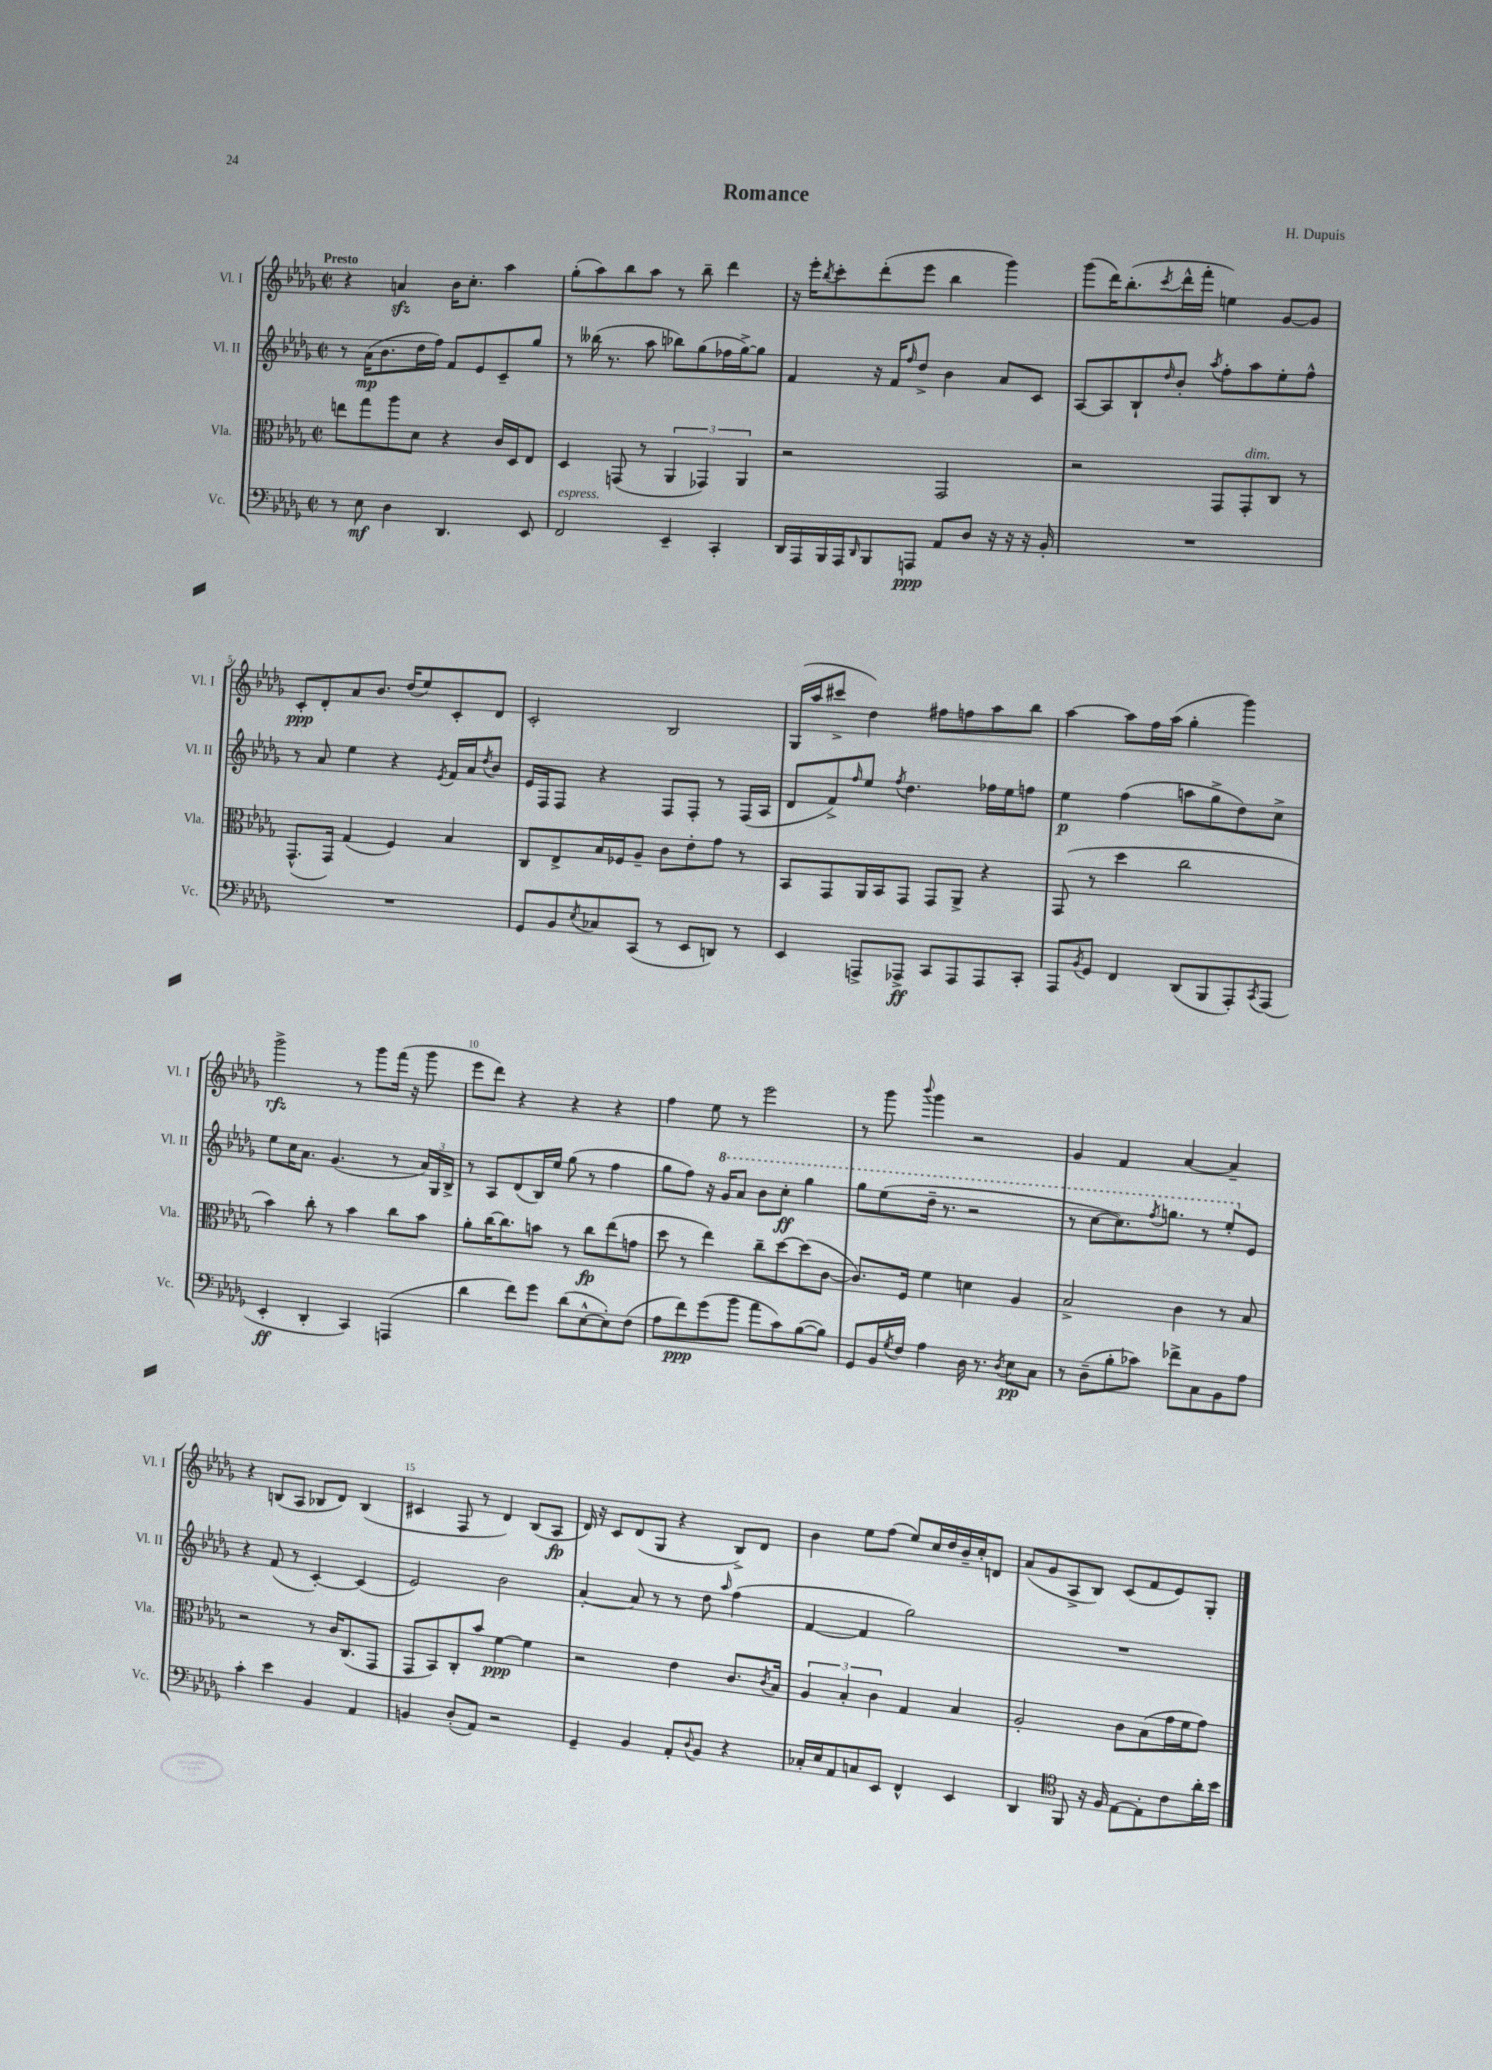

**kern	**dynam	**kern	**dynam	**kern	**dynam	**kern	**dynam
*part4	*part4	*part3	*part3	*part2	*part2	*part1	*part1
*staff4	*staff4	*staff3	*staff3	*staff2	*staff2	*staff1	*staff1
*I"Vc.	*	*I"Vla.	*	*I"Vl. II	*	*I"Vl. I	*
*I'Vc.	*	*I'Vla.	*	*I'Vl. II	*	*I'Vl. I	*
*clefF4	*	*clefC3	*	*clefG2	*	*clefG2	*
*k[b-e-a-d-g-]	*	*k[b-e-a-d-g-]	*	*k[b-e-a-d-g-]	*	*k[b-e-a-d-g-]	*
*M2/2	*	*M2/2	*	*M2/2	*	*M2/2	*
*met(c|)	*	*met(c|)	*	*met(c|)	*	*met(c|)	*
=1	=1	=1	=1	=1	=1	=1	=1
!	!	!	!	!	!	!LO:TX:a:B:t=Presto	!
8r	.	8een\L	.	8r	.	4r	.
8E-\	mf	8gg-\	.	(16a-\KL	mp	.	.
.	.	.	.	8.b-\	.	.	.
4D-\	.	8aa-\	.	.	.	4anzz/	.
.	.	8d-\J	.	16dd-\L	.	.	.
.	.	.	.	16ff\JJ)	.	.	.
4.DD-/	.	4r	.	8f/L	.	16b-\KL	.
.	.	.	.	.	.	8.cc'\J	.
.	.	.	.	8e-/	.	.	.
.	.	16c/LL	.	8c~/	.	4aa-\	.
.	.	16D-/J	.	.	.	.	.
8EE-/	.	8E-/J	.	8gg-/J	.	.	.
=2	=2	=2	=2	=2	=2	=2	=2
!LO:TX:a:i:t=espress.	!	!	!	!	!	!	!
2FF/	.	4D-/	.	8r	.	(8gg-'\L	.
.	.	.	.	(16bb--X\	.	8aa-\)	.
.	.	.	.	8.r	.	.	.
.	.	(8GGn/	.	.	.	8bb-\	.
.	.	8r	.	8aa-\	.	8aa-\J	.
4EE-~/	.	6AA-/	.	8bb-X\L)	.	8r	.
.	.	.	.	(8gg-\	.	8bb-~\	.
.	.	6GG-X/)	.	.	.	.	.
4CC'/	.	.	.	16ff-X\L	.	4ddd-\	.
.	.	.	.	[16gg-^\J)	.	.	.
.	.	6AA-/	.	.	.	.	.
.	.	.	.	8gg-\J]	.	.	.
=3	=3	=3	=3	=3	=3	=3	=3
16DD-/LL	.	2r	.	4f/	.	16r	.
16AAA-/	.	.	.	.	.	16eee-'\KL	.
.	.	.	.	.	.	8qbb-/	.
16BBB-/	.	.	.	.	.	8ccc'\	.
16AAA-/J	.	.	.	.	.	.	.
16qqDD-/	.	.	.	.	.	.	.
8BBB-/	.	.	.	16r	.	(8ddd-'\	.
.	.	.	.	16f/KL	.	.	.
.	.	.	.	16qqff/	.	.	.
8AAAn/J	ppp	.	.	8dd-^/J	.	8eee-\J	.
8AA-/L	.	2GG-/	.	4b-\	.	4bb-\	.
8D-/J	.	.	.	.	.	.	.
16r	.	.	.	8a-/L	.	4ggg-\)	.
16r	.	.	.	.	.	.	.
16r	.	.	.	8c/J	.	.	.
16BB-'/	.	.	.	.	.	.	.
=4	=4	=4	=4	=4	=4	=4	=4
1r	.	2r	.	[8A-/L	.	(8ggg-\L	.
.	.	.	.	8A-/]	.	16ddd-\K)	.
.	.	.	.	.	.	(8.bb-'\	.
.	.	.	.	8B-`/	.	.	.
.	.	.	.	16qqdd-/	.	8qccc/	.
.	.	.	.	8b-'/J	.	16ddd-^^\L	.
.	.	.	.	.	.	16fff'\JJ	.
.	.	.	.	8qaa-/	.	.	.
.	.	8GG-/L	.	8ff'\L	.	4een\)	.
!	!	!LO:TX:a:i:t=dim.	!	!	!	!	!
.	.	8GG-'/	.	8aa-\	.	.	.
.	.	8C/J	.	8ee-'\	.	[8g-/L	.
.	.	8r	.	8ff^^\J	.	8g-/J]	.
!!LO:LB:g=z
=5	=5	=5	=5	=5	=5	=5	=5
1r	.	(8.GG-^^/L	.	8r	.	8c'/L	ppp
.	.	.	.	8a-/	.	8d-'/	.
.	.	16GG-/Jk)	.	.	.	.	.
.	.	(4G-/	.	4ee-\	.	8a-/	.
.	.	.	.	.	.	8.b-/J	.
.	.	4F/)	.	4r	.	.	.
.	.	.	.	.	.	(16dd-/KL	.
.	.	.	.	.	.	8ee-/)	.
.	.	.	.	8qe-/	.	.	.
.	.	4B-/	.	16f/LL	.	8c'/	.
.	.	.	.	16a-/J	.	.	.
.	.	.	.	8qdd-/	.	.	.
.	.	.	.	8b-/J	.	8d-/J	.
=6	=6	=6	=6	=6	=6	=6	=6
8GG-/L	.	8C/L	.	16e-/LL	.	2c'/	.
.	.	.	.	16F/J	.	.	.
8BB-/	.	8E-^/	.	8F/J	.	.	.
8qE-/	.	.	.	.	.	.	.
8C-X/	.	16B-/L	.	4r	.	.	.
.	.	16F-X/J	.	.	.	.	.
(8CC/J	.	8A-~/J	.	.	.	.	.
8r	.	8c\L	.	8F/L	.	2B-/	.
8EE-/L	.	8e-'\	.	8F'/J	.	.	.
8DDn/J)	.	8g-\J	.	8r	.	.	.
8r	.	8r	.	(16F/LL	.	.	.
.	.	.	.	16A-/JJ	.	.	.
=7	=7	=7	=7	=7	=7	=7	=7
4EE-/	.	8BB-/L	.	8d-/L	.	(16G-/LL	.
.	.	.	.	.	.	16aa-/J	.
.	.	8GG-/	.	8f^/)	.	8ccc#X^/J	.
.	.	.	.	16qqff/	.	.	.
8AAAn^/L	.	16AA-/L	.	8ee-/J	.	4dd-\)	.
.	.	16BB-/J	.	.	.	.	.
.	.	.	.	8qff/	.	.	.
8AAA-X^/J	ff	8GG-/J	.	4.dd-\	.	.	.
8CC/L	.	8GG-/L	.	.	.	8ff#X\L	.
8AAA-/	.	8AA-^/J	.	.	.	8ffn\	.
8AAA-/	.	4r	.	16ff-X\LL	.	8aa-\	.
.	.	.	.	16ee-\J	.	.	.
8CC'/J	.	.	.	8ffn\J	.	8bb-\J	.
=8	=8	=8	=8	=8	=8	=8	=8
8AAA-/L	.	(8GG-/	.	4ee-\	p	[4aa-\	.
8qBB-/	.	.	.	.	.	.	.
8GG-/J	.	8r	.	.	.	.	.
4FF/	.	4dd-\	.	(4ff\	.	8aa-\L]	.
.	.	.	.	.	.	16ff\L	.
.	.	.	.	.	.	(16aa-\JJ	.
(8DD-/L	.	2cc\	.	8aan\L	.	4gg-'\	.
8BBB-/	.	.	.	8gg-^\	.	.	.
8AAA-'/)	.	.	.	8dd-\)	.	4ggg-\)	.
8qCC/	.	.	.	.	.	.	.
(8AAA-/J	.	.	.	8cc^\J	.	.	.
!!LO:LB:g=z
=9	=9	=9	=9	=9	=9	=9	=9
4EE-'/	ff	4b-\)	.	8ee-\L	.	2ggg-^\	rfz
.	.	.	.	16cc\K	.	.	.
.	.	.	.	8.a-\J	.	.	.
4DD-'/	.	8cc'\	.	.	.	.	.
.	.	8r	.	(4.g-/	.	.	.
4CC/)	.	4b-\	.	.	.	8r	.
.	.	.	.	.	.	8ggg-\L	.
(4AAAn/	.	8cc\L	.	8r	.	(16fff\Jk	.
.	.	.	.	.	.	16r	.
.	.	8b-\J	.	24a-/LL)	.	8ggg-\	.
.	.	.	.	24G-/	.	.	.
.	.	.	.	24B-^/JJ	.	.	.
=10	=10	=10	=10	=10	=10	=10	=10
4d-\	.	8a-'\L	.	8r	.	8eee-\L	.
.	.	[16cc\K	.	8A-/L	.	8ddd-\J)	.
.	.	8.cc\]	.	.	.	.	.
8f\L)	.	.	.	(8d-/	.	4r	.
8g-\J	.	8bn\J	.	16B-/L)	.	.	.
.	.	.	.	16ee-/JJ	.	.	.
(8d-\L	.	8r	.	(8gg-\	.	4r	.
[8E-^^\	.	8cc\L	fp	8r	.	.	.
8E-'\])	.	(8ee-\	.	4ff\	.	4r	.
(8F\J	.	8gn\J	.	.	.	.	.
=11	=11	=11	=11	=11	=11	=11	=11
8A-\L	.	8dd-\	.	8gg-\L	.	4ff\	.
8f\)	ppp	8r	.	8ff\J)	.	.	.
(8g-\	.	4ee-\)	.	16r	.	8ee-\	.
*	*	*	*	*8va	*	*	*
.	.	.	.	16gg-/KL	.	.	.
8b-\J	.	.	.	8aa-/J	.	8r	.
8a-\L	.	8cc~\L	.	8bb-\L	.	2eee-\	.
8c\)	.	[8dd-\	.	8ccc'\J	ff	.	.
([8B-\	.	(8dd-\]	.	4ggg-\	.	.	.
8B-\J])	.	[8c\J	.	.	.	.	.
=12	=12	=12	=12	=12	=12	=12	=12
8GG-/L	.	8.c/L])	.	8ggg-\L	.	8r	.
16BB-/L	.	.	.	(8eee-\	.	8ggg-\	.
8qG-/	.	.	.	.	.	.	.
16F/JJ	.	16F/Jk	.	.	.	.	.
.	.	.	.	.	.	8qqbbb-/	.
4A-\	.	4f\	.	16ddd-~\Jk	.	4ggg-\	.
.	.	.	.	8.r	.	.	.
16D-\	.	4dn\	.	2r	.	2r	.
8.r	.	.	.	.	.	.	.
8qD-/	.	.	.	.	.	.	.
8E-\L	pp	4A-/	.	.	.	.	.
8C\J	.	.	.	.	.	.	.
=13	=13	=13	=13	=13	=13	=13	=13
8r	.	2B-^/	.	8r	.	4g-/	.
(8D-~\L	.	.	.	[8ccc\L	.	.	.
8B-'\	.	.	.	8.ccc\])	.	4f/	.
8c-X\J)	.	.	.	.	.	.	.
.	.	.	.	8qfff/	.	.	.
.	.	.	.	8.gggn\J	.	.	.
8f-X^\L	.	4c\	.	.	.	[4a-/	.
8C\	.	.	.	8r	.	.	.
8BB-\	.	8r	.	8eee-'/L	.	4a-~/]	.
*	*	*	*	*X8va	*	*	*
8A-\J	.	8B-/	.	8e-/J	.	.	.
!!LO:LB:g=z
=14	=14	=14	=14	=14	=14	=14	=14
4c'\	.	2r	.	4r	.	4r	.
4e-\	.	.	.	(8f/	.	(8Bn/L	.
.	.	.	.	8r	.	8A-/J	.
4BB-/	.	8r	.	[4c'/)	.	8B-X/L	.
.	.	16c/KL	.	.	.	8d-/J)	.
.	.	(8.C/	.	.	.	.	.
4AA-/	.	.	.	(4c/]	.	(4B-/	.
.	.	8GG-/J	.	.	.	.	.
=15	=15	=15	=15	=15	=15	=15	=15
4BBn/	.	8GG-/L	.	2e-/)	.	4c#X/	.
.	.	8BB-/)	.	.	.	.	.
(8D-'/L	.	8C'/	.	.	.	8F/	.
8AA-/J)	.	8b-/J	.	.	.	8r	.
2r	.	[4f\	ppp	2b-\	.	4d-/)	.
.	.	4f\]	.	.	.	(8B-/L	.
.	.	.	.	.	.	8A-/J	fp
=16	=16	=16	=16	=16	=16	=16	=16
4GG-~/	.	2r	.	[4a-'/	.	16d-/)	.
.	.	.	.	.	.	16r	.
.	.	.	.	.	.	8c/L	.
4BB-/	.	.	.	8a-/]	.	(8d-/	.
.	.	.	.	8r	.	8G-/J	.
8AA-'/L	.	4e-\	.	8r	.	4r	.
8qqD-/	.	.	.	.	.	.	.
8BB-/J	.	.	.	8dd-\	.	.	.
.	.	.	.	16qqaa-/	.	.	.
4r	.	8.c/L	.	(4ff\	.	8B-^/L)	.
.	.	.	.	.	.	8d-/J	.
.	.	8qc/	.	.	.	.	.
.	.	16B-/Jk	.	.	.	.	.
=17	=17	=17	=17	=17	=17	=17	=17
16C-X'/LL	.	6A-/	.	[4f/	.	4b-\	.
16E-/J	.	.	.	.	.	.	.
8AA-/	.	.	.	.	.	.	.
.	.	6B-'/	.	.	.	.	.
8Cn/	.	.	.	4f/]	.	8ee-\L	.
.	.	6c\	.	.	.	.	.
8EE-/J	.	.	.	.	.	(8ff\J	.
4FF^^/	.	4G-/	.	2gg-\)	.	8ee-/L)	.
.	.	.	.	.	.	16cc/L	.
.	.	.	.	.	.	16dd-/	.
4EE-/	.	4B-/	.	.	.	16b-~/	.
.	.	.	.	.	.	16cc'/J	.
.	.	.	.	.	.	8dn/J	.
=18	=18	=18	=18	=18	=18	=18	=18
4DD-/	.	2A-'/	.	1r	.	(8a-/L	.
.	.	.	.	.	.	8g-/	.
*clefC4	*	*	*	*	*	*	*
8FF/	.	.	.	.	.	8A-^/	.
16r	.	.	.	.	.	8B-/J)	.
16F/	.	.	.	.	.	.	.
[8E-\L	.	8c\L	.	.	.	(8c/L	.
8E-'\]	.	(8B-\	.	.	.	8f/	.
8c\	.	16g-\L	.	.	.	8e-/)	.
.	.	16f\J	.	.	.	.	.
16a-'\L	.	8g-\J)	.	.	.	8G-'/J	.
16b-\JJ	.	.	.	.	.	.	.
==	==	==	==	==	==	==	==
*-	*-	*-	*-	*-	*-	*-	*-
